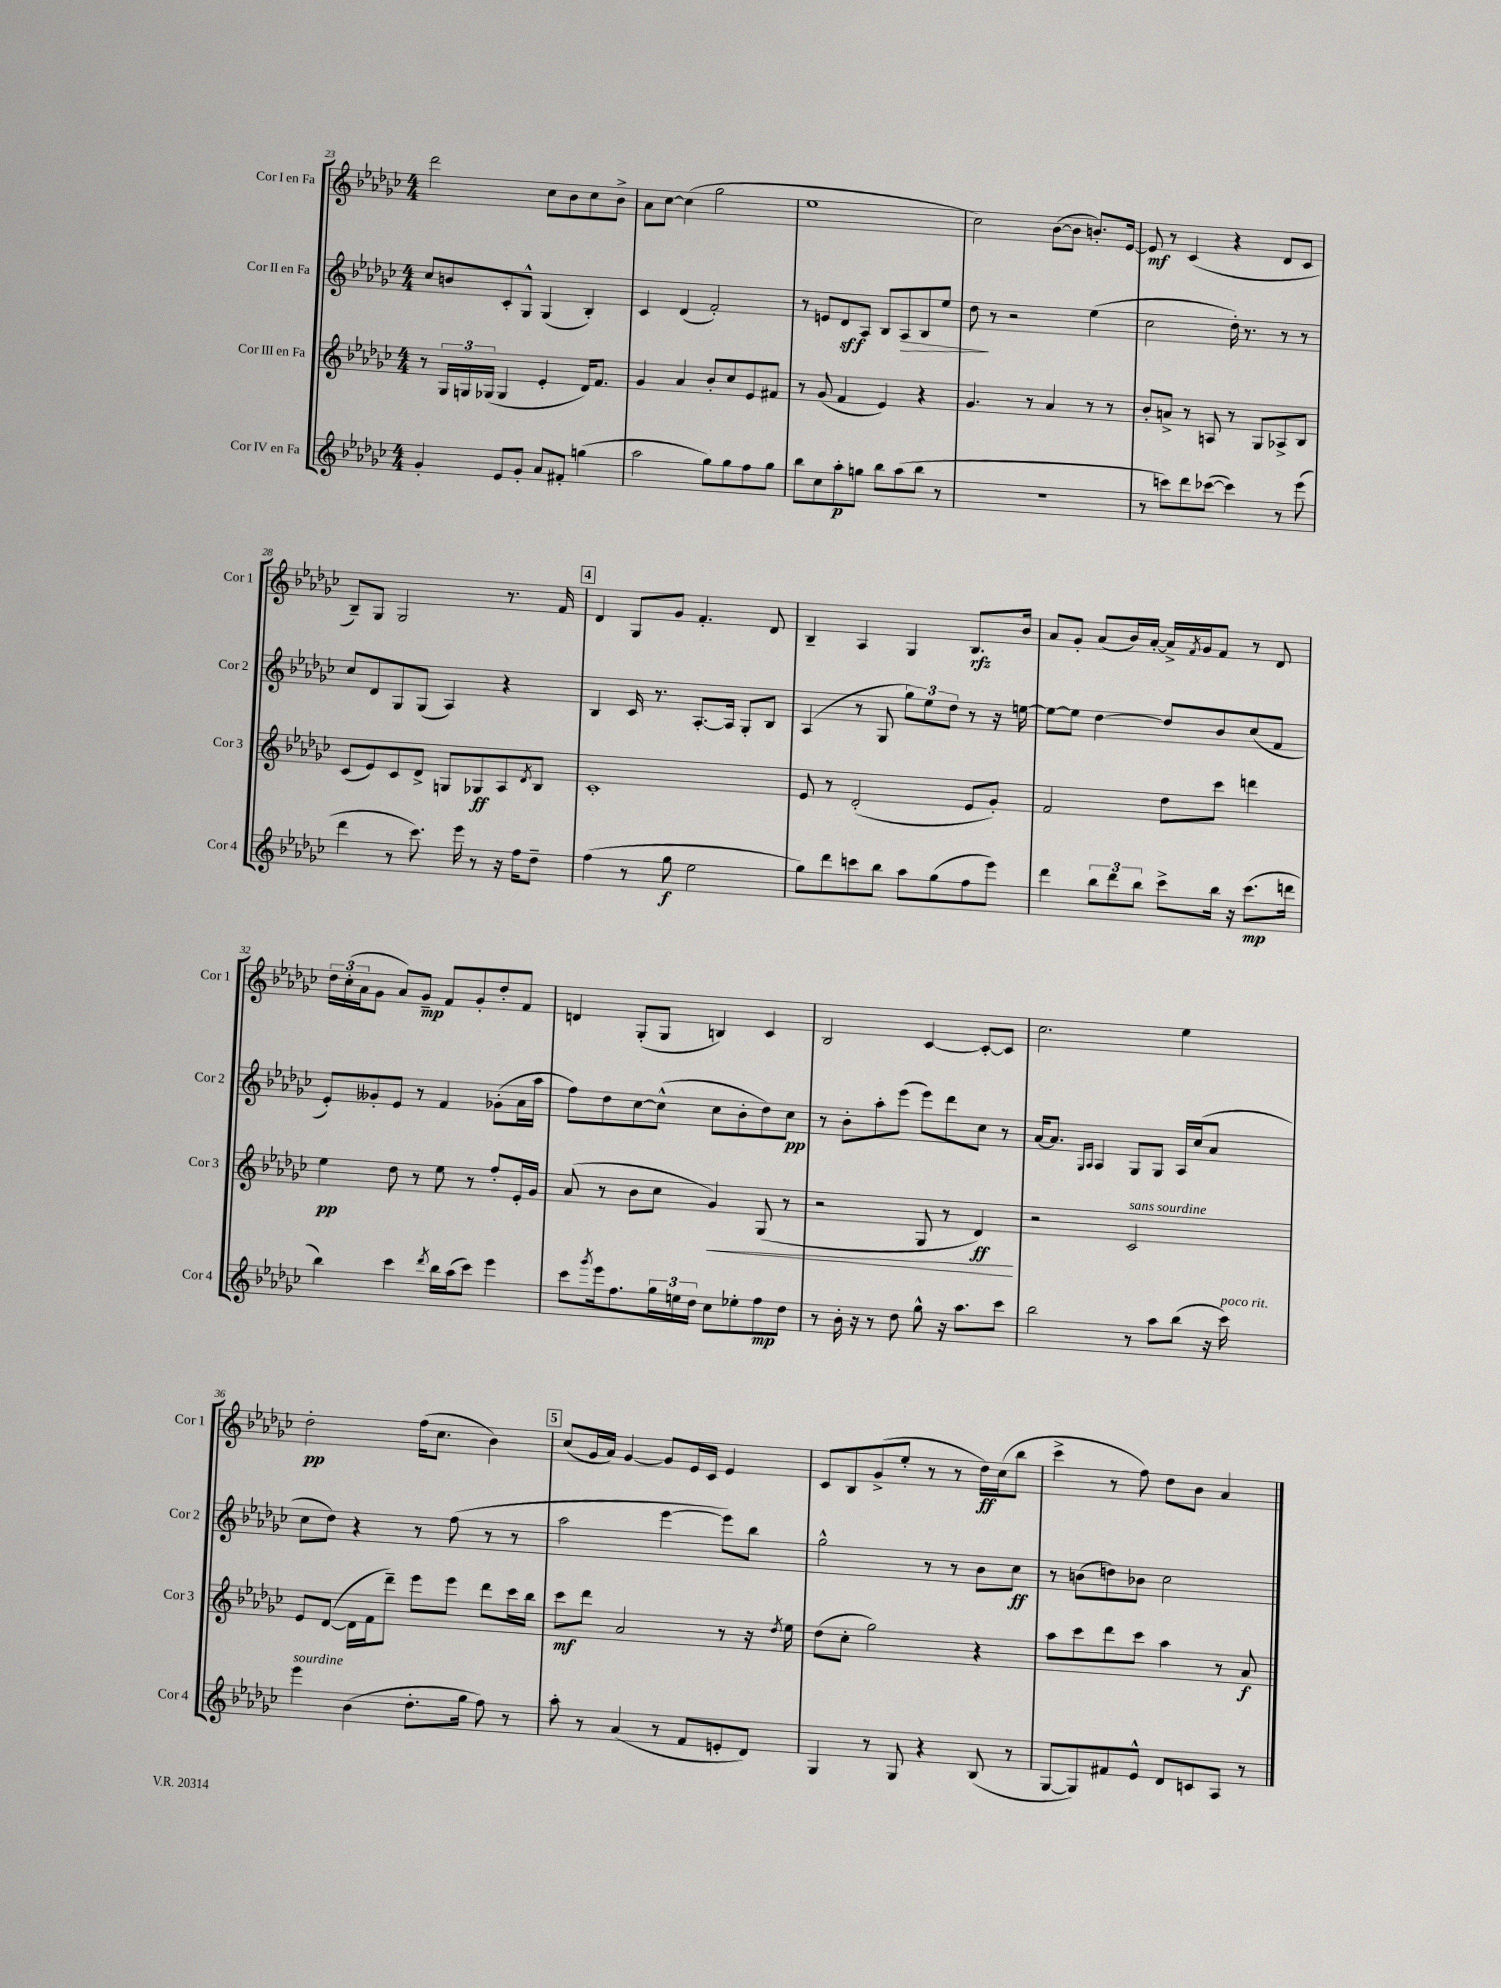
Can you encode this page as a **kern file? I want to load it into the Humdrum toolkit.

**kern	**kern	**kern	**kern
*staff4	*staff3	*staff2	*staff1
*clefG2	*clefG2	*clefG2	*clefG2
*k[b-e-a-d-g-c-]	*k[b-e-a-d-g-c-]	*k[b-e-a-d-g-c-]	*k[b-e-a-d-g-c-]
*M4/4	*M4/4	*M4/4	*M4/4
4g-'	8r	8cc-	2ddd-
.	24G-	8b	.
.	24G	.	.
.	(24G-	.	.
8e-	4G-	8c-'	.
8g-'	.	8G-^^	.
8a-	4e-'	(4G-	8cc-
8f#'	.	.	8b-
(4gg	16d-)	4B-')	8cc-
.	8.f	.	.
.	.	.	8b-^
=	=	=	=
2aa-	4g-	4c-	8a-
.	.	.	[8cc-
.	4a-	(4d-	(4cc-]
8gg-)	8b-'	2f')	2gg-
8gg-	8cc-	.	.
8ff	8e-	.	.
8gg-	8f#	.	.
=	=	=	=
8bb-	8r	8r	1ee-
8cc-	(8g-	8e	.
8aa-'	4f	8d-	.
8gg	.	8A-	.
8bb-	4e-)	8B-	.
(8aa-	.	8A-	.
8bb-	4r	8B-	.
8r	.	8ee-	.
=	=	=	=
1r	4.g-	8dd-	2cc-)
.	.	8r	.
.	.	2r	.
.	8r	.	.
.	4a-	.	([8b-
.	.	.	8b-]
.	8r	(4ee-	8.b')
.	8r	.	.
.	.	.	[16e-
=	=	=	=
8r	8b-'	2cc-	8e-]
8ccc)	8a^	.	8r
8ddd-	8r	.	(4c-
([8ccc-	8A	.	.
4ccc-])	8r	16dd-')	4r
.	.	8.r	.
.	8G-	.	.
8r	8A-^	8r	8d-
(8eee-	8B-	8r	8c-
=	=	=	=
4ddd-	(8c-	8cc-	8B-~)
.	8e-)	8d-	8G-
8r	8c-	8G-	2G-
8.ccc-)	8d-^	(8G-	.
.	8G	4A-)	.
16eee-	.	.	.
8r	8G-	.	.
16r	8A-	4r	8.r
16ff	.	.	.
.	8qd-	.	.
8dd-~	8B-	.	.
.	.	.	16f
=	=	=	=
(4ff	1c-'	4B-	4d-
8r	.	16c-	8G-
.	.	8.r	.
8gg-	.	.	8g-
2ee-	.	[8.A-'	4.f'
.	.	16A-]	.
.	.	8G-'	.
.	.	8B-	8d-
=	=	=	=
8gg-)	8e-	(4A-	4B-~
8ddd-	8r	.	.
8ccc	(2d-'	8r	4A-
8bb-	.	8G-	.
8aa-	.	12gg-)	4G-
.	.	12ee-	.
(8gg-	.	.	.
.	.	12dd-	.
8ff	8e-	8r	8.B-
8eee-)	8g-')	16r	.
.	.	[16ee	16b-
=	=	=	=
4ddd-	2f	8ee_	8a-
.	.	8ee]	8g-'
12bb-	.	[4dd-	(8a-
12ddd-	.	.	.
.	.	.	16b-)
12bb-	.	.	.
.	.	.	[16a-'
8ccc-^	8dd-	8dd-]	16a-^]
.	.	.	8qf
.	.	.	16g-
16bb-	8ccc-	8b-	8f
16r	.	.	.
(8.ccc-	4ddd	(8cc-	8r
.	.	8f	8d-
16ddd	.	.	.
=	=	=	=
4bb-)	4ee-	8e-')	24dd-
.	.	.	(24cc-'
.	.	.	24a-
.	.	8g--'	8g-
4ccc-	8dd-	8e-	8a-)
.	8r	8r	8g-~
8qddd-	.	.	.
16bb-	8ee-	4f	8f
(16aa-	.	.	.
8ccc-)	8r	.	8g-'
4eee-	8ff'	(8g-'	8dd-'
.	16e-'	16a-	8f
.	16g-	16aa-	.
=	=	=	=
8ccc-	(8a-	8ff)	4d
8qggg-	.	.	.
16eee-	8r	8dd-	.
8.ff	.	.	.
.	8b-	[8cc-	(8G-'
24gg-	8cc-	(8cc-^^]	8G-
24ee	.	.	.
24dd-	.	.	.
8cc-	4g-)	8cc-	4B)
8ee-'	.	8b-'	.
8ff	(8G-	8dd-)	4c-
8dd-	8r	8cc-	.
=	=	=	=
8r	2r	8r	2B-
16b-'	.	8b-'	.
16r	.	.	.
8r	.	8aa-'	.
8dd-	.	(8eee-	.
8gg-^^	8G-	8eee-)	[4c-
16r	8r	8ddd-	.
8.aa-	.	.	.
.	4d-)	8cc-	8c-'_
8ccc-	.	8r	8c-]
=	=	=	=
2bb-	2r	[16a-	2.cc-
.	.	8.a-]	.
.	.	16qqG-	.
.	.	16qqA-	.
.	.	4A-	.
8r	2c-	8G-	.
8aa-	.	8G-	.
(8bb-	.	16A-	4ee-
.	.	(16cc-	.
16r	.	8a-	.
16ccc-)	.	.	.
=	=	=	=
4eee-	8e-	8cc-	2dd-'
.	([8d-	8dd-)	.
(4b-	16d-]	4r	.
.	16f	.	.
.	8ddd-~)	.	.
8.dd-'	8eee-	8r	(16ff
.	.	.	8.cc-
.	8eee-	(8ff	.
16gg-	.	.	.
8ff)	8ddd-	8r	4b-)
8r	16ccc-	8r	.
.	16bb-	.	.
=	=	=	=
8aa-'	8ccc-	2aa-	(8cc-
8r	8ddd-	.	16g-
.	.	.	16a-)
(4a-	2a-	.	[4g-
8r	.	[4eee-	8g-]
8f	.	.	16e-
.	.	.	16c-
8e'	8r	8eee-])	4e-
8d-)	16r	8bb-	.
.	8qdd-	.	.
.	16ee-	.	.
=	=	=	=
4G-	(8dd-	2gg-^^	8c-
.	8cc-'	.	8B-
8r	2gg-)	.	(8g-^
8G-	.	.	8ee-'
4r	.	8r	8r
.	.	8r	8r
(8B-	4r	8b-	16dd-)
.	.	.	(16cc-
8r	.	8cc-	8bb-
=	=	=	=
[8G-	8aa-	8r	4ccc-^
8G-])	8ccc-	(8b	.
8f#	8ddd-	8dd)	8r
8e-^^	8ccc-	8b-	8ff)
8d-	4aa-	2cc-	8dd-
8c	.	.	8b-
8A-	8r	.	4a-
8r	8a-	.	.
==	==	==	==
*-	*-	*-	*-
